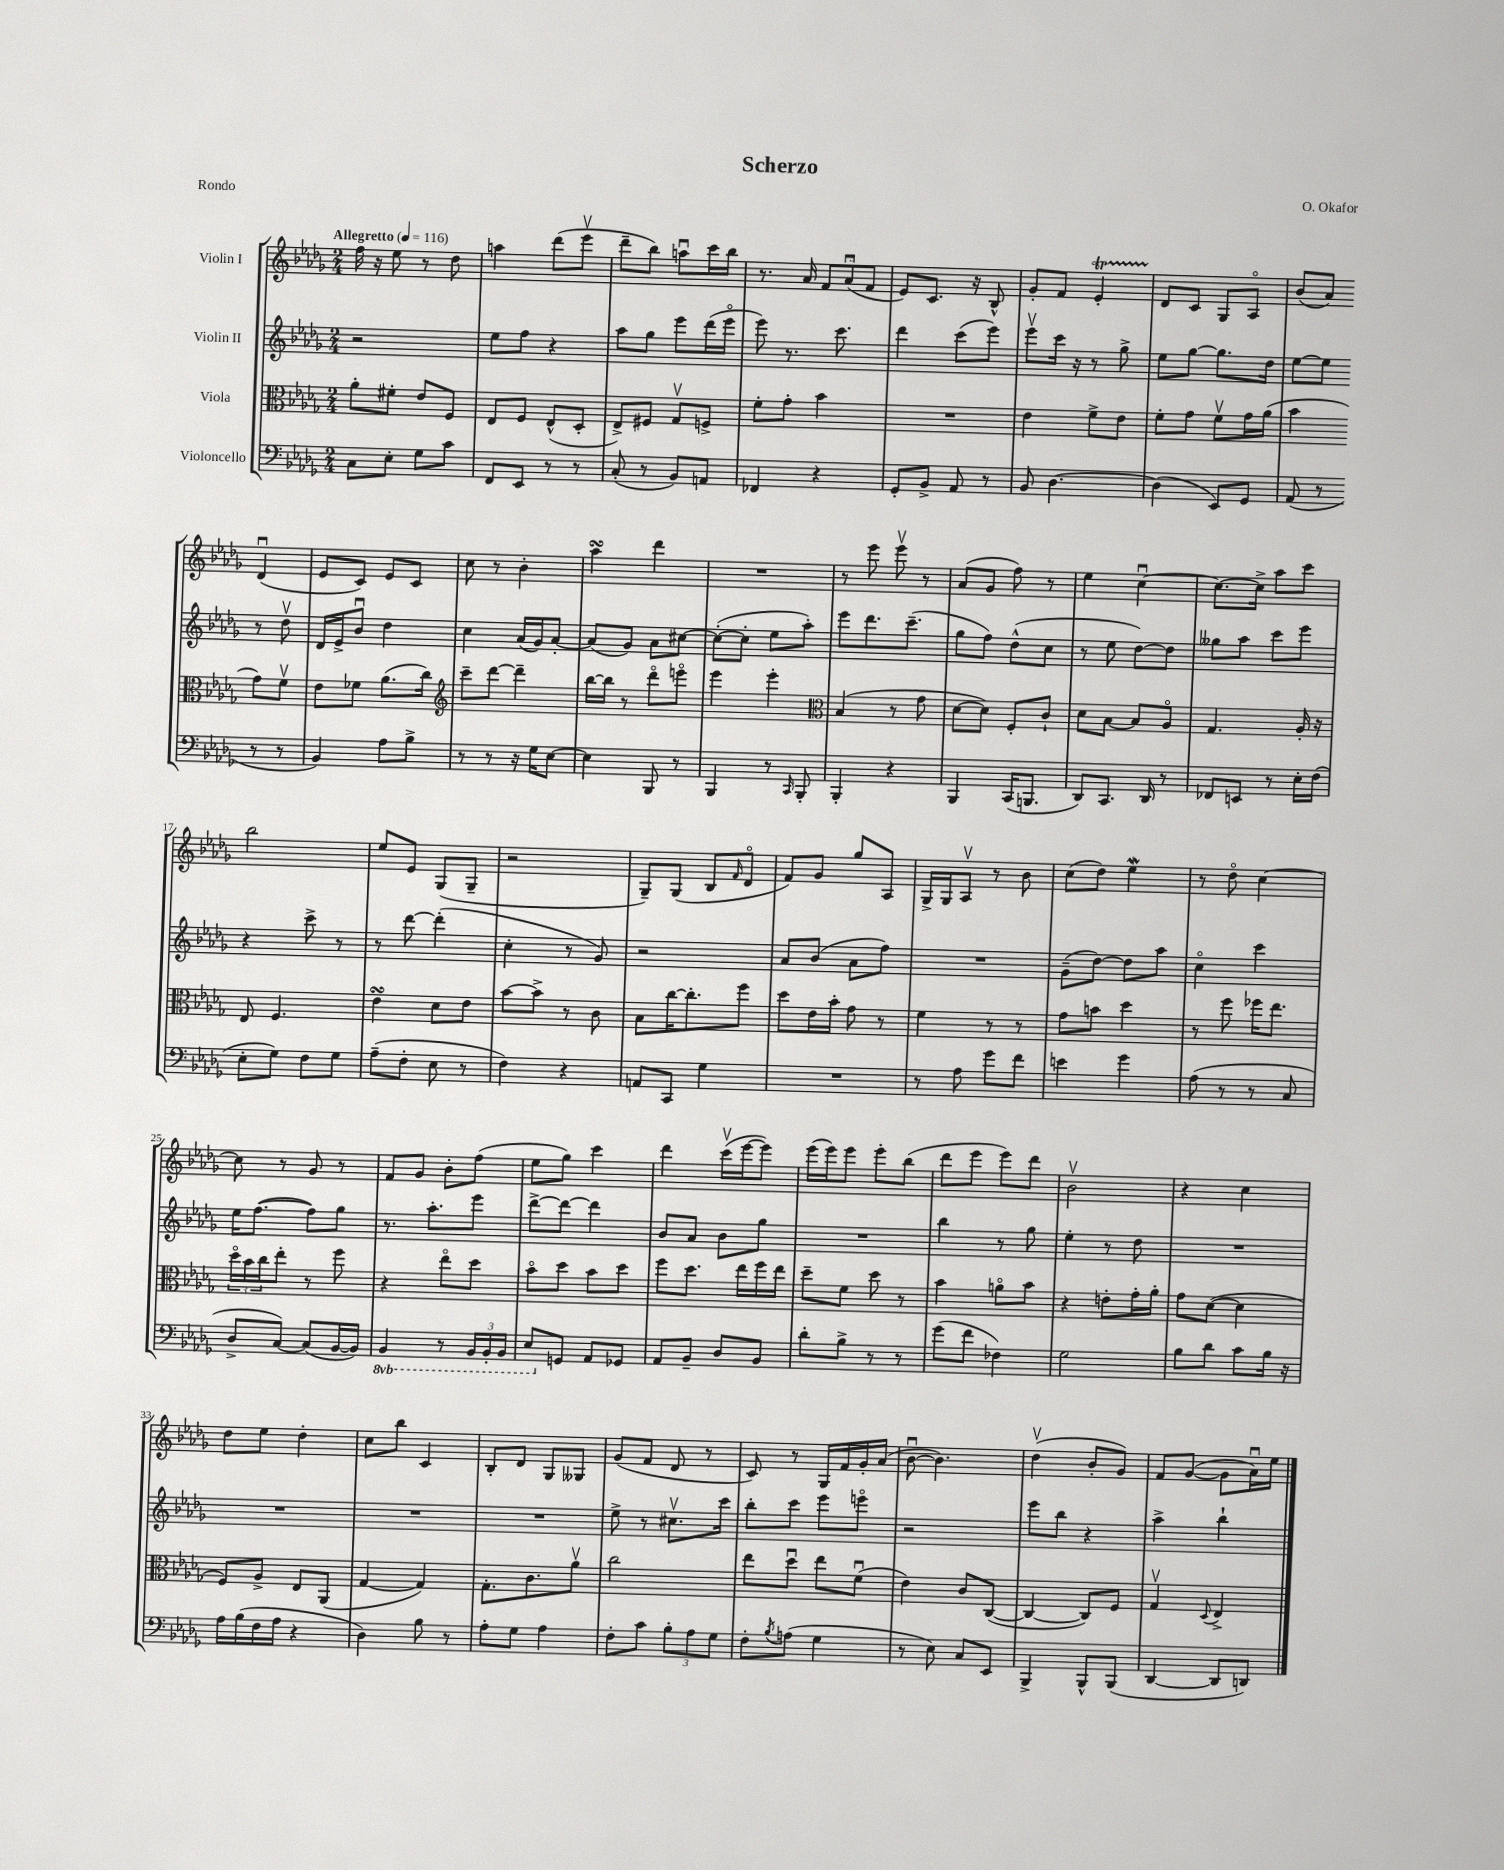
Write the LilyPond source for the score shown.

\header { title = "Scherzo" composer = "O. Okafor" piece = "Rondo" }
<<
\new StaffGroup <<
\new Staff = "s0" \with { instrumentName = "Violin I" } {
    \clef treble \key des \major \numericTimeSignature \time 2/4 \tempo "Allegretto" 4 = 116
    f''16 r16 ees''8 r8 des''8 |
    a''4 des'''8( ees'''8\upbow |
    des'''8-- bes''8) a''8\downbow c'''16 bes''16 |
    r8. aes'16 \tuplet 3/2 { f'8 aes'8\downbow( f'8 } |
    ees'8) c'8. r16 bes8-^ |
    ges'8-. f'8 ees'4-.\startTrillSpan |
    des'8\stopTrillSpan c'8 ges8 aes8\flageolet |
    bes'8( aes'8) des'4\downbow( |
    ees'8 c'8) ees'8 c'8 |
    c''8 r8 bes'4-. |
    aes''4\turn des'''4 |
    R2 |
    r8 ees'''8 ees'''8\upbow r8 |
    aes'8( ges'8 f''8) r8 |
    ees''4 c''4~\downbow |
    c''8.~ c''16-> aes''8 c'''8 |
    bes''2 |
    ees''8 ees'8 ges8( ges8-- |
    r2 |
    ges8--) ges8( bes8 \grace { f'16 } des'8\flageolet |
    f'8) ges'8 ges''8 aes8 |
    ges16-> ges16 aes8\upbow r8 bes'8 |
    c''8( des''8) ees''4\mordent |
    r8 des''8\flageolet c''4~ |
    c''8 r8 ges'8 r8 |
    f'8 ges'8 bes'8-. f''8( |
    ees''8 ges''8) c'''4 |
    des'''4 c'''16\upbow( ees'''16~ ees'''8) |
    ees'''16( ees'''16) ees'''8 ees'''8-. bes''8( |
    des'''8 ees'''8 ees'''8) des'''8 |
    bes'2\upbow |
    r4 c''4 |
    des''8 ees''8 des''4-. |
    c''8 bes''8 c'4 |
    bes8-. des'8 ges8 geses8 |
    ges'8( f'8 des'8 r8 |
    c'8) r8 ges16 f'16 ges'16-. aes'16( |
    bes'8~\downbow bes'4.) |
    des''4\upbow( bes'8-. ges'8) |
    f'8 ges'8~( ges'8 aes'16\downbow) ees''16 \bar "|." |
}
\new Staff = "s1" \with { instrumentName = "Violin II" } {
    \clef treble \key des \major \numericTimeSignature \time 2/4
    r2 |
    ees''8 f''8 r4 |
    aes''8 ges''8 ees'''8 des'''16( ees'''16\flageolet |
    ees'''8) r8. c'''8. |
    des'''4 c'''8( ees'''8) |
    ees'''8\upbow c'''16 r16 r8 ges''8-> |
    ees''8 ges''8~ ges''8. des''16 |
    ees''8~ ees''8 r8 des''8\upbow |
    des'16 ees'16-> bes'8\downbow des''4 |
    c''4 aes'16( ges'16) aes'8~-. |
    aes'8( ges'8) aes'8 cis''8~ |
    cis''8~-.( cis''8-. ees''8 aes''8-.) |
    ees'''8 des'''8. c'''8.--( |
    ges''8 f''8) des''8-^( c''8 |
    r8 ees''8 des''8~) des''8 |
    geses''8 aes''8 c'''8 ees'''8 |
    r4 c'''8-> r8 |
    r8 des'''8~ des'''4-.( |
    c''4-. r8 ges'8) |
    r2 |
    aes'8 bes'8( aes'8 f''8) |
    R2 |
    ges'8--( des''8~) des''8 aes''8 |
    c''4\flageolet c'''4 |
    ees''16 f''8.~( f''8) ges''8 |
    r8. aes''8.-. ees'''8 |
    des'''8~-> des'''8~ des'''4 |
    bes'8 aes'8 bes'8 ges''8 |
    R2 |
    bes''4 r8 ges''8 |
    ees''4-. r8 des''8 |
    R2 |
    R2 |
    R2 |
    R2 |
    ees''8-> r8 cis''8.\upbow c'''16 |
    bes''8-. c'''8 ees'''8 e'''8\flageolet |
    r2 |
    ees'''8 bes''8 r4 |
    aes''4-> bes''4-! \bar "|." |
}
\new Staff = "s2" \with { instrumentName = "Viola" } {
    \clef alto \key des \major \numericTimeSignature \time 2/4
    aes'8-. fis'8-. ees'8 f8 |
    ees8 f8 ees8-^( des8-. |
    ees8->) fis8 ges8\upbow f8-> |
    f'8-. ges'8-. bes'4 |
    R2 |
    ees'4 f'8-> ees'8 |
    f'8-. ges'8 f'8\upbow ges'16 aes'16( |
    bes'4 ges'8) f'8\upbow |
    ees'8 fes'8 aes'8.( c''16) |
    \clef treble c'''8-- des'''8~ des'''4-- |
    bes''16~ bes''16 r8 des'''8\flageolet e'''8\flageolet |
    ees'''4 ees'''4-. |
    \clef alto bes4( r8 ges'8 |
    des'8~ des'8) f8-. c'8-! |
    des'8 bes8~ bes8 aes8\flageolet |
    ges4. aes16-. r16 |
    ees8 f4. |
    ees'4\turn des'8 ees'8 |
    bes'8~ bes'8-> r8 c'8 |
    bes8 c''16~ c''8.-. f''8 |
    des''8 ees'16 bes'16-. ges'8 r8 |
    f'4 r8 r8 |
    ges'8 b'8 des''4 |
    r8 f''8 fes''16 ees''8. |
    \tuplet 3/2 { des''16\flageolet bes'16 c''16 } ees''8-. r8 f''8 |
    r4 ees''8\flageolet des''8 |
    bes'8\flageolet des''8 bes'8 des''8 |
    f''8 des''8. ees''16 f''16 ees''16 |
    des''8-- f'8 des''8 r8 |
    bes'4 a'8\flageolet bes'8 |
    r4 e'8-. ges'16-. aes'16-. |
    ges'8 des'8~( des'4 |
    f8) aes8-> ees8 aes,8( |
    ges4~ ges4) |
    ges8.-. c'8. aes'8\upbow |
    c''2 |
    ees''8 des''8\downbow ees''8 f'8\downbow( |
    ees'4) c'8 c8~( |
    c4~ c8) f8 |
    ges4\upbow \appoggiatura { des8 } ees4-> \bar "|." |
}
\new Staff = "s3" \with { instrumentName = "Violoncello" } {
    \clef bass \key des \major \numericTimeSignature \time 2/4 \set Staff.ottavationMarkups = #ottavation-simple-ordinals
    c8 ees8-. ges8 c'8 |
    f,8 ees,8 r8 r8 |
    c8-.( r8 bes,8) a,8 |
    fes,4 r4 |
    ges,8-. bes,8-> aes,8 r8 |
    bes,8 des4.~ |
    des4( ees,8) ges,8 |
    aes,8( r8 r8 r8 |
    bes,4) aes8 bes8-> |
    r8 r8 r16 ges16 ees8~ |
    ees4 bes,,8 r8 |
    bes,,4 r8 \grace { c,16 } bes,,8-. |
    bes,,4-. r4 |
    bes,,4 c,16( b,,8. |
    des,8) c,8. des,16 r8 |
    fes,8 e,8 r8 ees16-. f16( |
    ees8-. ges8) f8 ges8 |
    aes8--( f8-. ees8 r8 |
    f4) r4 |
    a,8 c,8 ges4 |
    R2 |
    r8 aes8 ges'8 f'8 |
    e'4 ges'4 |
    aes8( r8 r8 c8 |
    des8-> c8~) c8( bes,16~ bes,16) |
    \ottava #-1 bes,,4 r8 \tuplet 3/2 { bes,,16 bes,,16-. bes,,16 } |
    ees,8 \ottava #0 g,8 aes,8 ges,8 |
    aes,8 bes,8-- des8 bes,8 |
    des'8-. bes8-> r8 r8 |
    ges'8( f'8 fes4) |
    ges2 |
    bes8 des'8 c'8 bes16 r16 |
    aes16 bes16( f16 aes16 r4 |
    des4) bes8 r8 |
    aes8-. ges8 aes4 |
    f8-. c'8 \tuplet 3/2 { bes8-. aes8 ges8 } |
    f8-. \acciaccatura { bes8 } a8( ges4 |
    r8 ees8) c8 ees,8 |
    bes,,4-> bes,,8-^ bes,,8( |
    des,4~ des,8 d,8) \bar "|." |
}
>>
>>
